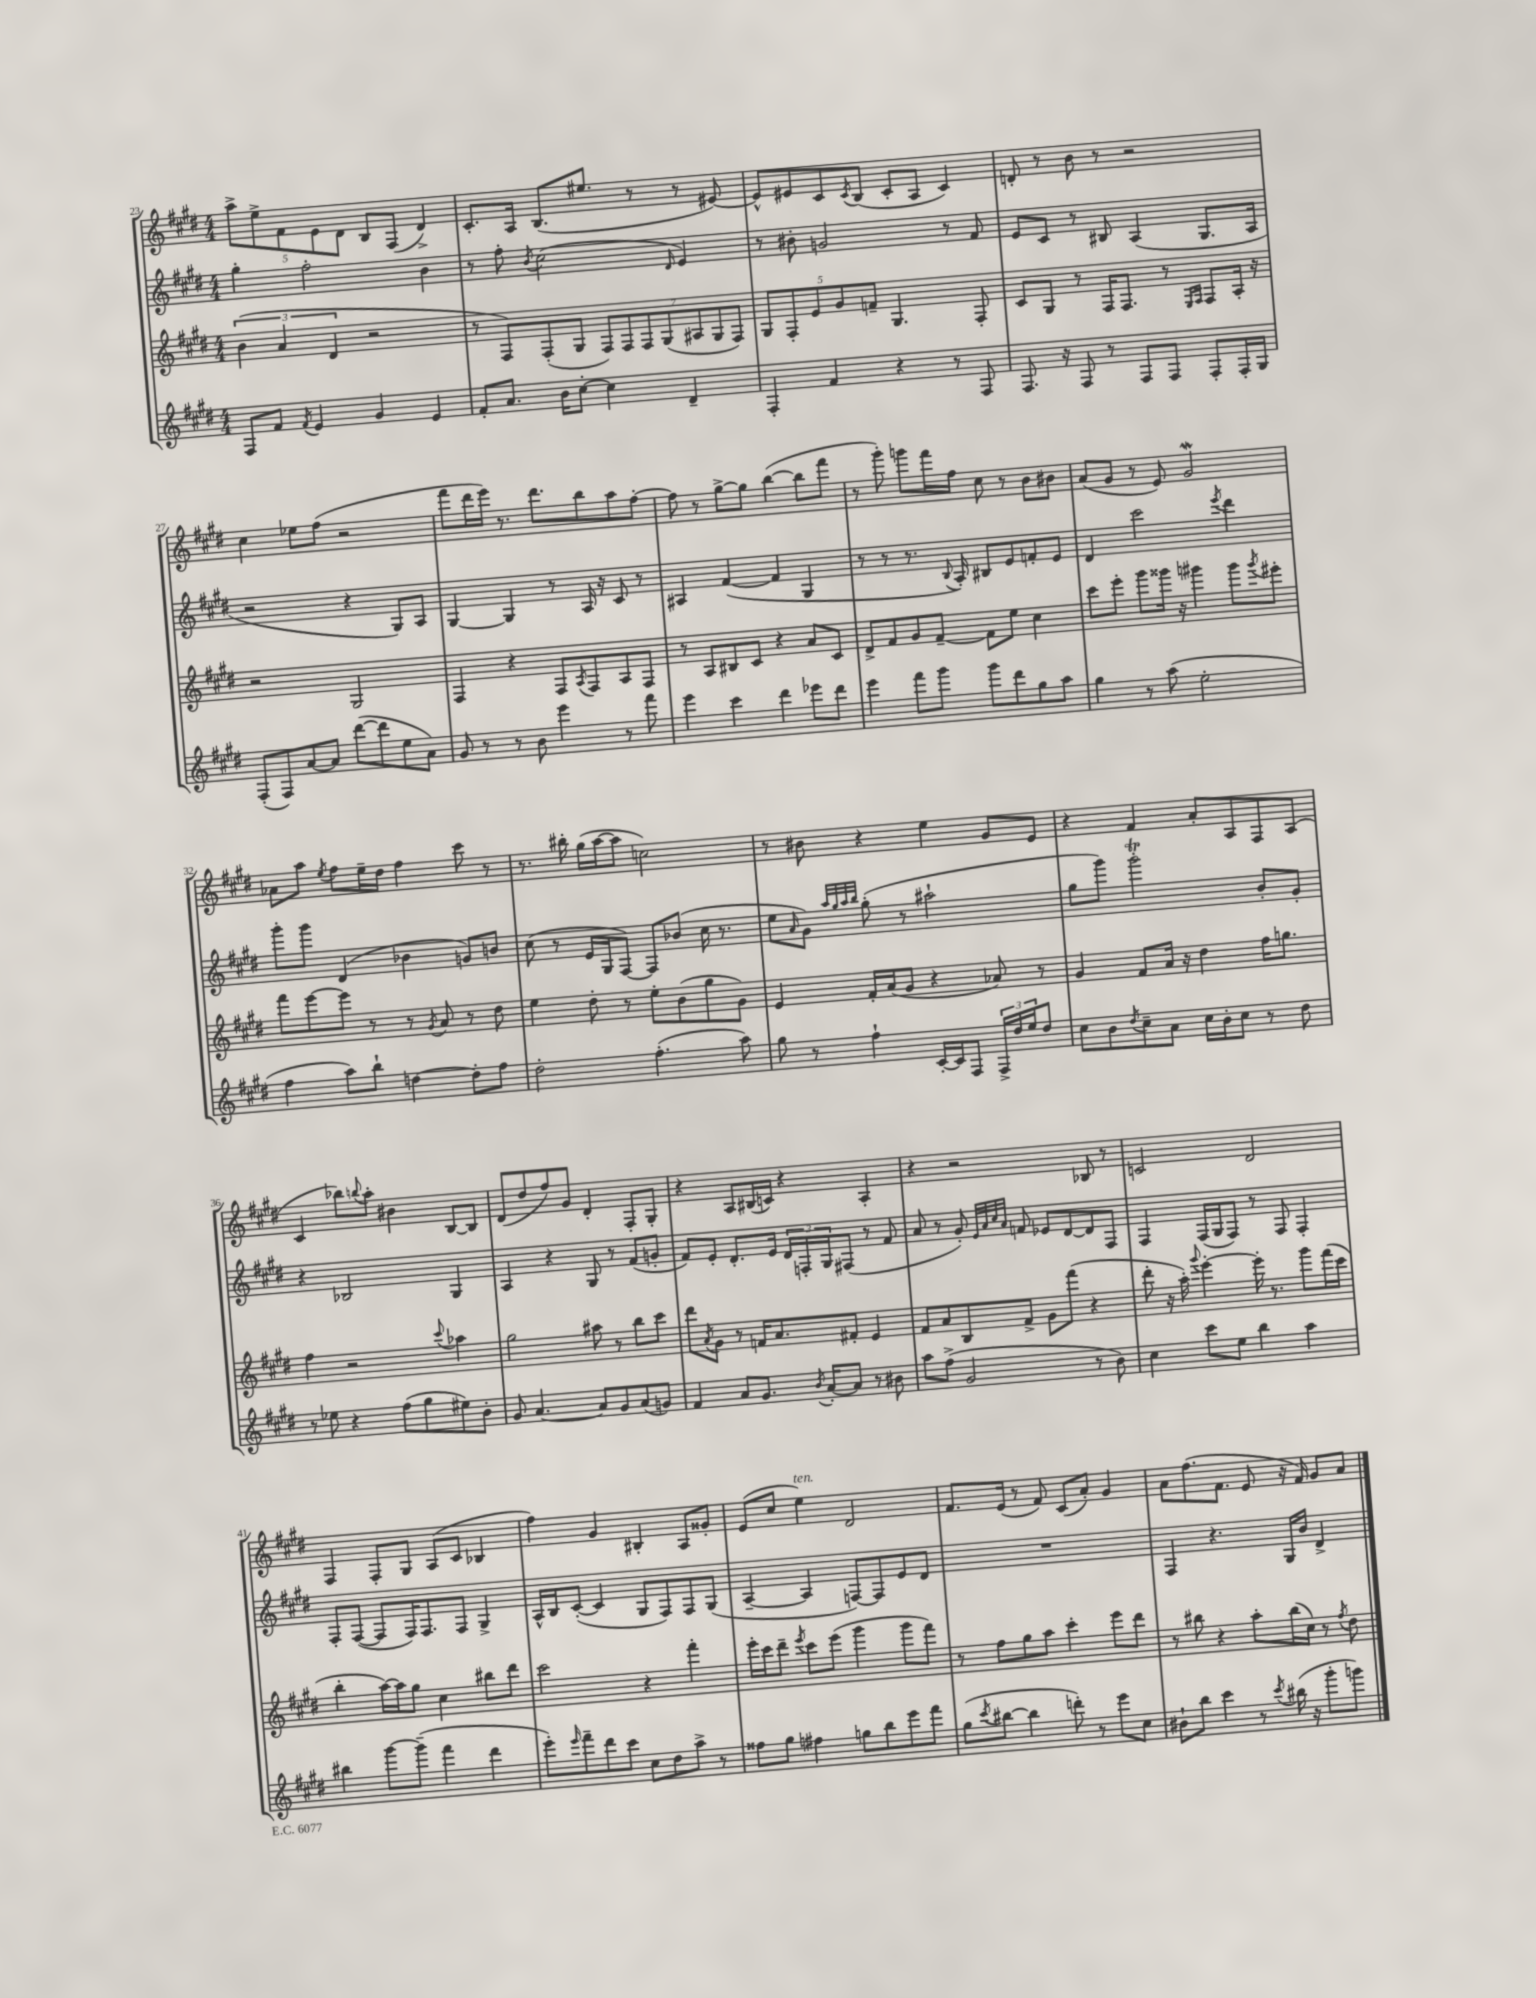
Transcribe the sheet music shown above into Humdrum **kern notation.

**kern	**kern	**kern	**kern
*staff4	*staff3	*staff2	*staff1
*clefG2	*clefG2	*clefG2	*clefG2
*k[f#c#g#d#]	*k[f#c#g#d#]	*k[f#c#g#d#]	*k[f#c#g#d#]
*M4/4	*M4/4	*M4/4	*M4/4
8F#/L	(6b\	4gg#'\	10aa^\L
.	.	.	10ee^\
8f#/J	.	.	.
.	6a/	.	.
.	.	.	10f#\
8qf#/	.	.	.
4e/	.	2ff#'\	.
.	.	.	10e\
.	6d#/	.	.
.	.	.	10d#\J
4g#/	2r	.	8B/L
.	.	.	(8F#/J
4e/	.	4b\	4d#^/)
=	=	=	=
8f#'/L	8r	8r	8.c#'/L
8.a/J	8F#/L)	8ff#'\	.
.	.	.	16A/Jk
.	.	8qb/	.
.	(8F#'/	(2cc#\	(8.B/L
16b\LK	.	.	.
[8cc#'\J	8G#/J	.	.
.	.	.	8.ee#/J
4cc#\]	14F#/L)	.	.
.	14F#/	.	.
.	.	.	8r
.	14F#/	.	.
.	(14G#/	.	.
.	.	16qqd#/	.
4d#~/	.	4e/)	8r
.	14A#/	.	.
.	14G#/	.	.
.	.	.	[8e#/)
.	14F#/J)	.	.
=	=	=	=
4F#'/	10G#/L	8r	8e#^^/]L
.	10F#'/	.	.
.	.	8b#'\	8e#/
.	10e/	.	.
4f#/	.	2g/	8c#/
.	10g#/	.	.
.	.	.	8qc#/
.	.	.	(8B/J
.	10f~/J	.	.
4r	4.G#/	.	8c#'/L
.	.	.	8A/J
8r	.	8r	4c#/)
8F#/	8F#'/	8f#/	.
=	=	=	=
8.F#/	8c#/L	8e/L	8d'/
.	8G#/J	8c#/J	8r
16r	.	.	.
8F#/	8r	8r	8b\
8r	16F#/LK	8B#/	8r
.	8.F#/J	.	.
8F#/L	.	(4A/	2r
8F#/J	8r	.	.
.	16qqE/LL	.	.
.	16qqF#/JJ	.	.
8F#'/L	8F#/L	8.G#/L	.
16F#'/L	16A'/Jk	.	.
16G#/JJ	16r	16A/Jk	.
=	=	=	=
(8F#'/L	2r	2r	4cc#\
8F#/)	.	.	.
[8a/	.	.	8ee-\L
8a/]J	.	.	(8ff#\J
([8ddd#\L	2G#/	4r	2r
8ddd#\]	.	.	.
8ee\	.	8G#/L)	.
8a\J)	.	8A/J	.
=	=	=	=
8g#/	4F#/	[4G#/	8fff#\L
8r	.	.	16ddd#\L
.	.	.	16eee\JJ)
8r	4r	4G#/]	8.r
8b\	.	.	.
.	.	.	8.ddd#\L
4eee\	8F#/L	8r	.
.	8qA/	.	.
.	8F#/	16A/	8bb\
.	.	16r	.
8r	8A/	8c#/	8aa\
8fff#\	8F#/J	8r	[8ff#'\J
=	=	=	=
4eee\	8r	4A#/	8ff#\]
.	8A/L	.	8r
4ccc#\	8B#/	([4f#/	[8gg#^\L
.	8c#/J	.	8gg#\]J
4ddd#\	4r	4f#/]	([4bb\
8eee-\L	8a/L	4G#/	8bb\]L
8ddd#\J	8c#/J	.	8fff#\J
=	=	=	=
4eee\	8d#^/L	8r	8r
.	8f#/	8r	8ggg#'\)
8fff#\L	8g#/	8.r	8ggg\L
8ggg#\J	[8f#~/J	.	16fff#\L
.	.	8qqB/	.
.	.	16A'/)	16ff#\JJ
8ggg#\L	8f#\]L	8B#/L	8cc#\
8ddd#\	8ee\J	8e/	8r
8gg#\	4cc#\	8f'/	8b\L
8aa\J	.	8e/J	8b#\J
=	=	=	=
4gg#\	8ccc#\L	4d#/	(8a/L
.	8eee'\J	.	8g#/J
8r	8ggg#\L	2ccc#\	8r
(8aa\	16ggg##\Jk	.	8e/)
.	16r	.	.
2ee'\	4ggg#\	.	2g#/
.	.	8qeee/	.
.	8ggg#\L	4ddd#\	.
.	8qggg#/	.	.
.	8eee#'\J	.	.
=	=	=	=
4ff#\	8fff#\L	8ggg#'\L	8a-\L
.	[8eee\	8ggg#\J	8aa\J
.	.	.	8qee/
8aa\L)	8eee\]J	(4d#/	8ff#\L
8bb`\J	8r	.	16ee~\L
.	.	.	16dd#\JJ
[4dd\	8r	4b-\	4ff#\
.	8qg#/	.	.
.	8a/	.	.
8dd'\]L	8r	8g/L)	8ccc#\
8ff#\J	8dd#\	8b/J	8r
=	=	=	=
2dd#'\	4ee\	(8cc#\	8.r
.	.	8r	.
.	.	.	16bb#'\
.	8dd#'\	16e/LL	(16gg#\LL
.	.	16G#/J	[16aa\J
.	8r	[8F#/J)	8aa\]J
(4.ff#'\	8ee'\L	8F#/]L	2cc\)
.	(8b\	(8b-/J	.
.	8gg#\	16cc#\	.
.	.	8.r	.
8aa\)	8g#\J)	.	.
=	=	=	=
8gg#\	4e/	8ee\L	8r
.	.	16qqa/	.
8r	.	8g#\J)	8b#\
.	.	32qqaa/LLL	.
.	.	32qqgg#/	.
.	.	32qqaa/	.
.	.	32qqbb/JJJ	.
4ff#`\	16f#'/LL	(8gg#'\	4r
.	(16a/J	.	.
.	8g#/J	8r	.
[16c#'/LL	4r	2aa#`\	4ee\
16c#/]J	.	.	.
8F#/J	.	.	.
24F#^/LL	8a-/)	.	8g#/L
24dd#/	.	.	.
24ee/J	.	.	.
8dd#/J	8r	.	8e/J
=	=	=	=
8cc#\L	4g#/	8gg#\L	4r
8b\	.	8ggg#\J)	.
8qdd#/	.	.	.
8cc#~\	8f#/L	2ggg#'\	4f#/
8a\J	16a/Jk	.	.
.	16r	.	.
16cc#\LL	4dd#\	.	8a'/L
16b'\J	.	.	.
8cc#\J	.	.	8A/
8r	16ff#\LK	8b'/L	8F#/
.	8.gg\J	.	.
8dd#\	.	8g#'/J	(8A/J
=	=	=	=
8r	4ff#\	4r	4c#/
8ee-\	.	.	.
4r	2r	2B-/	8bb-\L)
.	.	.	8qqbb/
.	.	.	8aa'\J
(8ff#\L	.	.	4b#\
8gg#\	.	.	.
.	8qqccc#/	.	.
8ee#\)	4aa-\	4G#/	[8B/L
8b'\J	.	.	8B/]J
=	=	=	=
8g#/	2gg#\	4A/	(8d#/L
[4.a/	.	.	8dd#/
.	.	4r	8ff#/)
.	.	.	8g#/J
8a/]L	8aa#\	8G#/	4d#'/
8g#/	8r	8r	.
(8a/	8bb\L	(8f#/L	8F#'/L
8g/J)	8ccc#\J	8g'/J	8G#'/J
=	=	=	=
4f#/	8ddd#\L	8f#/L)	4r
.	8qa/	.	.
.	8g#\J	8e'/J	.
8a/L	8r	8.d#'/L	8A/L
8.g#/J	16f/LK	.	(16B#/L
.	8.a/	16e/Jk	16c/JJ)
.	.	24d#/LL	4r
.	.	24F'/	.
8qb/	.	.	.
[16a'/LK	.	.	.
.	.	24G#/J	.
8a/]J	8f#'/J	(8F#/J	.
8r	4e/	8r	4A'/
8b#\	.	8f#/	.
=	=	=	=
8aa\L	8f#/L	8a/	4r
(8ff#^\J	8a/	8r	.
2g#/	8B/	8g#'/)	2r
.	.	32qqe/LLL	.
.	.	32qqa/	.
.	.	32qqcc#/	.
.	.	32qqa/JJJ	.
.	8f#^/J	8f/	.
.	8g#\L	8e-/L	.
.	(8fff#\J	[8d#/	.
8r	4r	8d#/]	8B-/
8b\)	.	8F#/J	8r
=	=	=	=
4cc#\	8ddd#'\	4F#/	2c/
.	16r	.	.
.	16aa'\)	.	.
.	8qqggg#/	.	.
8ccc#\L	[4eee'\	(16F#/LL	.
.	.	16G#/J	.
8ee\J	.	8F#/J)	.
4bb\	16eee'\]	8r	2d#/
.	8.r	.	.
.	.	8F#/	.
4aa\	8ggg#\L	4F#'/	.
.	(16fff#\L	.	.
.	16ccc#\JJ	.	.
=	=	=	=
4bb#\	4bb'\	8F#'/L	4F#/
.	.	([8F#/J	.
[8ggg#\L	[16aa\LL)	8F#/]L	8F#'/L
.	16aa\]J	.	.
(8ggg#~\]J	8gg#\J	16F#/K)	8G#/J
.	.	8.F#/	.
4fff#\	4cc#\	.	(8A/L
.	.	8F#/J	8c#/J
4ddd#\	8bb#\L	4G#^/	4B-/
.	8ddd#\J	.	.
=	=	=	=
8eee'\L)	2ccc#\	16A^^/LL	4ff#\)
.	.	16B/J	.
16qqeee/	.	.	.
8fff#~\	.	([8c#'/J	.
8ddd#\	.	4c#/]	4g#/
8ccc#\J	.	.	.
8cc#\L	4r	8G#/L	4B#'/
8dd#\	.	8F#/)	.
8aa^\J	4fff#'\	8F#/	8A/L
8r	.	(8G#/J	8g##'/J
=	=	=	=
8ff##\L	16eee'\LL	[4A~/	(8e/L
.	16ccc#\J	.	.
8gg#\J	8ddd#~\J	.	8cc#/J
.	8qeee/	.	.
4ff#\	8ccc#\L	4A/]	4ee\)
.	(8eee\J	.	.
8gg\L	4ggg#\	[8F/L)	2d#/
8bb\	.	8F/]	.
8eee\	8ggg#\L	8e/	.
8fff#\J	8fff#\J)	8d#/J	.
=	=	=	=
(8gg#\L	8r	1r	8.f#/L
8qccc#/	.	.	.
[8bb#\J	8ff#\L	.	.
.	.	.	(16e/Jk
4bb#\]	8gg#\	.	8r
.	8aa\J	.	8f#/)
8ddd'\)	4ccc#'\	.	(8c#/L
8r	.	.	8a'/J)
8eee\L	8eee\L	.	4g#/
8cc#\J	8ddd#\J	.	.
=	=	=	=
8b#`\L	8r	4F#/	8a\L
8bb\J	8bb#\	.	(8.ff#\
4ccc#\	4r	4.r	.
.	.	.	8.f#\J
8r	8aa'\L	.	8e/
8qccc#/	.	.	.
(16bb#\	(16bb#\L	16G#/LL	16r
16r	16cc#\JJ)	16b/JJ	16f#/)
8ggg#'\L	8r	4d#^/	8g#/L
.	8qff#/	.	.
8ggg\J)	8dd#\	.	8a/J
==	==	==	==
*-	*-	*-	*-
